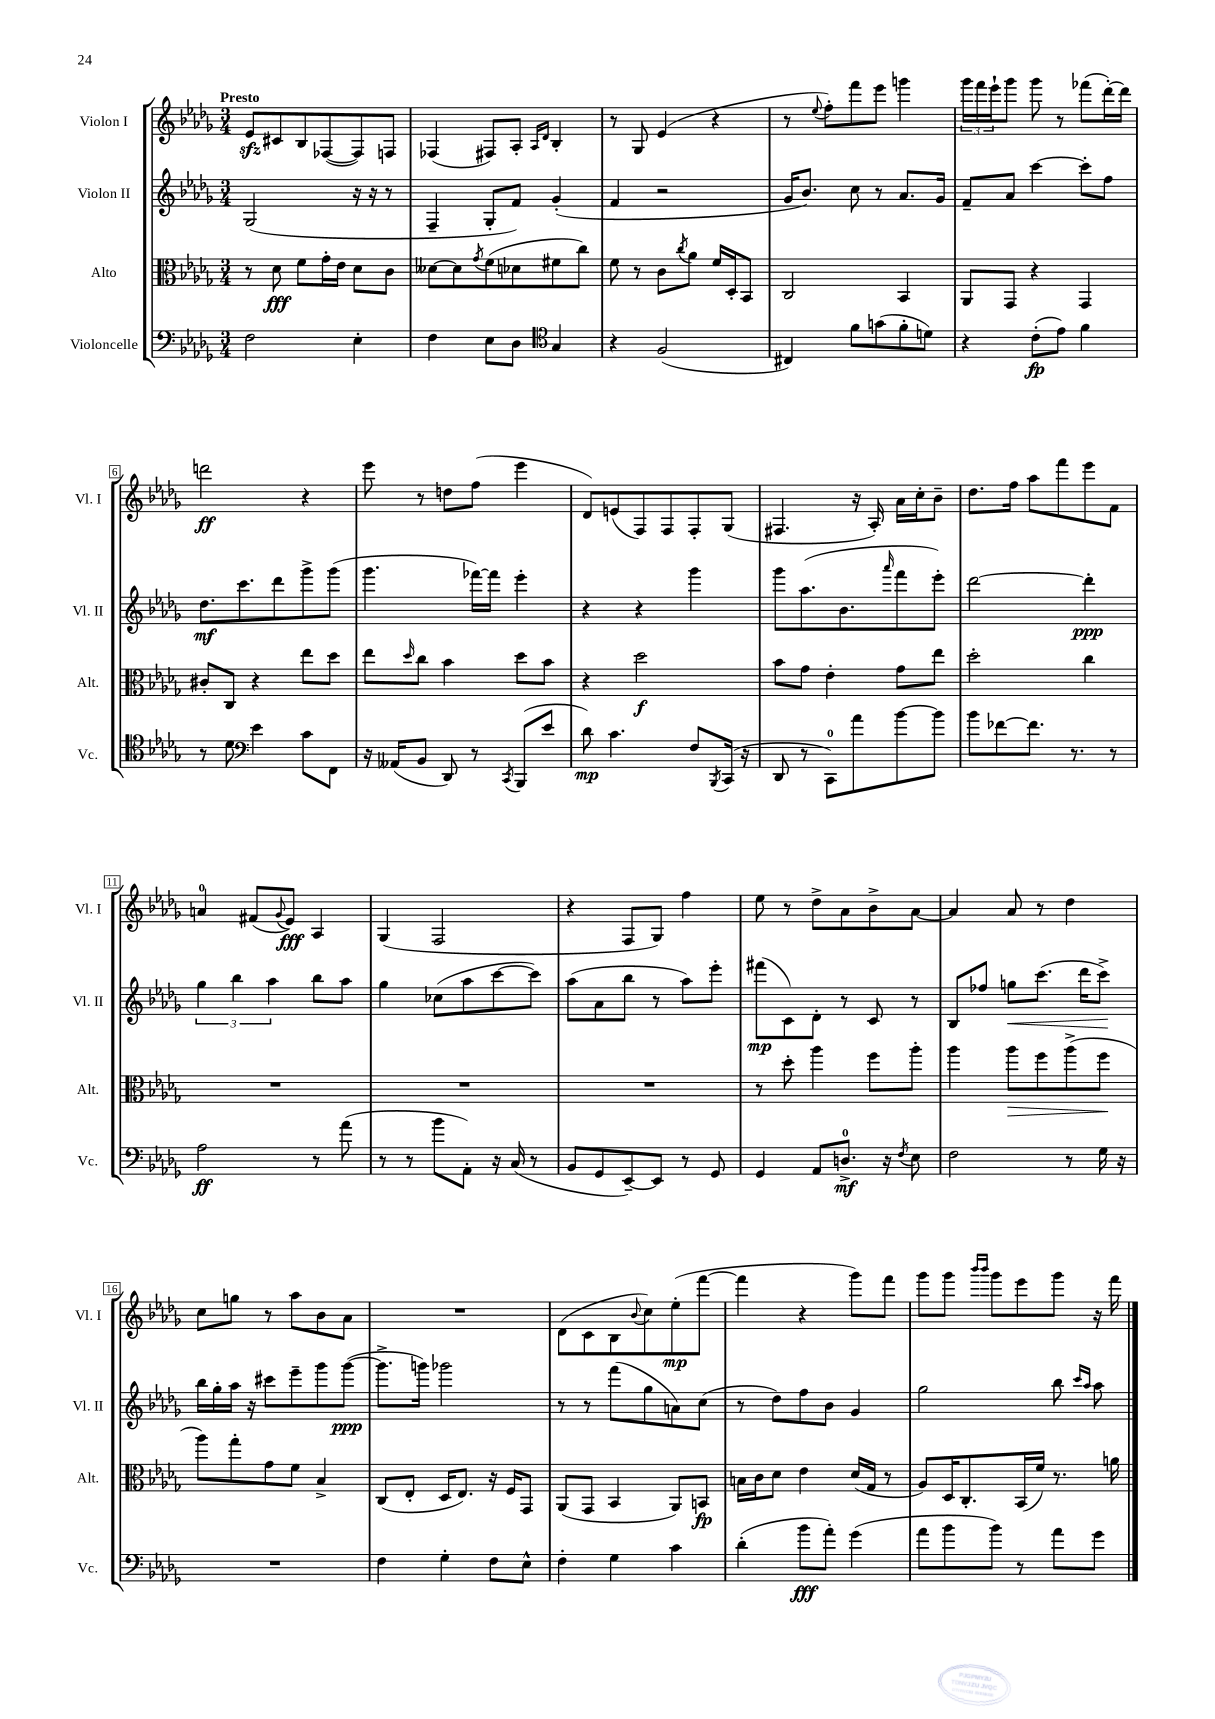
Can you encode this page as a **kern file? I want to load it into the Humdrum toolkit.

**kern	**kern	**kern	**kern
*staff4	*staff3	*staff2	*staff1
*clefF4	*clefC3	*clefG2	*clefG2
*k[b-e-a-d-g-]	*k[b-e-a-d-g-]	*k[b-e-a-d-g-]	*k[b-e-a-d-g-]
*M3/4	*M3/4	*M3/4	*M3/4
2F	8r	(2G-	8e-
.	8d-	.	8c#
.	8f	.	8B-
.	16g-'	.	([8F-
.	16e-	.	.
4E-'	8d-	16r	8F-])
.	.	16r	.
.	8c	8r	8F
=	=	=	=
4F	[8d--	4F~	(4F-
.	8d--]	.	.
.	8qg-	.	.
8E-	(8f	8G-'	8F#)
8D-	8d-	8f)	8A-'
*clefC4	*	*	*
.	.	.	16qqA-
.	.	.	16qqd-
4G-	8f#	(4g-'	4B-'
.	8cc)	.	.
=	=	=	=
4r	8f	4f	8r
.	8r	.	8G-
(2F	8c	2r	(4e-
.	8qcc	.	.
.	8a-	.	.
.	16f	.	4r
.	16D-'	.	.
.	8BB-	.	.
=	=	=	=
4C#)	2C	16g-	8r
.	.	8.b-)	.
.	.	.	8qqee-
.	.	.	8ff')
8f	.	8cc	8fff
(8g	.	8r	8eee-
8f'	4BB-	8.a-	4ggg
8d)	.	.	.
.	.	16g-	.
=	=	=	=
4r	8AA-	8f~	24ggg-
.	.	.	24fff
.	.	.	24eee-`
.	8GG-	8a-	8ggg-
(8c'	4r	[4ccc	8ggg-
8e-)	.	.	8r
4f	4GG-	8ccc']	(8fff-
.	.	8ff	[16ddd-')
.	.	.	16ddd-]
=	=	=	=
8r	8c#'	8.dd-	2ddd
8d-	8C	.	.
.	.	8.ccc	.
*clefF4	*	*	*
4e-	4r	.	.
.	.	8ddd-	.
8c	8ee-	8ggg-^	4r
8FF	8dd-	(8ggg-	.
=	=	=	=
16r	8ee-	4.ggg-	8eee-
(16AA--	.	.	.
.	16qqdd-	.	.
8BB-	8cc	.	8r
8DD-)	4b-	.	8dd
8r	.	[16fff-)	(8ff
.	.	16fff-]	.
8qCC	.	.	.
(8BBB-	8dd-	4eee-'	4eee-
8e-	8b-	.	.
=	=	=	=
8d-)	4r	4r	8d-)
4.c	.	.	(8e
.	2dd-	4r	8F)
.	.	.	8F
8F	.	4ggg-	8F'
8qBBB-	.	.	.
(16CC	.	.	(8G-
16r	.	.	.
=	=	=	=
8DD-	8b-	8ggg-	4.F#
8r	8g-	(8.aa-	.
8CC)	4e-'	.	.
.	.	8.b-	.
8a-	.	.	16r
.	.	.	16A-')
.	.	16qqaaa-	.
[8b-	8g-	8fff	16a-
.	.	.	16cc'
8b-]	8ee-	8eee-')	8b-~
=	=	=	=
8b-	2dd-'	[2ddd-	8.dd-
[8f-	.	.	.
.	.	.	16ff
8.f-]	.	.	8aa-
.	.	.	8fff
8.r	.	.	.
.	4cc	4ddd-']	8eee-
8r	.	.	8f
=	=	=	=
2A-	2.r	6gg-	4a
.	.	6bb-	.
.	.	.	(8f#
.	.	6aa-	.
.	.	.	8qqg-
.	.	.	8e-)
8r	.	8bb-	4A-
(8a-	.	8aa-	.
=	=	=	=
8r	2.r	4gg-	(4G-
8r	.	.	.
8b-	.	(8cc-	2F
8AA-')	.	8aa-	.
16r	.	[8ccc	.
(16C	.	.	.
8r	.	8ccc])	.
=	=	=	=
8BB-	2.r	(8aa-	4r
8GG-	.	8a-	.
[8EE-~)	.	8bb-	8F
8EE-]	.	8r	8G-)
8r	.	8aa-)	4ff
8GG-	.	8eee-'	.
=	=	=	=
4GG-	8r	(8fff#	8ee-
.	8dd-'	8c)	8r
8AA-	4aa-	8d-'	8dd-^
8.D^	.	8r	8a-
.	8ff	8c	8b-^
16r	.	.	.
8qF	.	.	.
8E-	8aa-'	8r	[8a-
=	=	=	=
2F	4aa-	8B-	4a-]
.	.	8ff-	.
.	8aa-	8gg	8a-
.	8ff	(8.ccc	8r
8r	(8aa-^	.	4dd-
.	.	16ddd-	.
16G-	8ff	8ccc^)	.
16r	.	.	.
=	=	=	=
2.r	8aa-)	16bb-	8cc
.	.	16gg-'	.
.	8gg-'	16aa-	8gg
.	.	16r	.
.	8g-	8ccc#	8r
.	8f	8eee-~	8aa-
.	4B-^	8ggg-	8b-
.	.	([8ggg-	8a-
=	=	=	=
4F	(8C	8.ggg-^]	2.r
.	8E-'	.	.
.	.	16ggg)	.
4G-'	16D-	2ggg-	.
.	8.E-)	.	.
8F	16r	.	.
.	16F	.	.
8E-^^	8GG-	.	.
=	=	=	=
4F'	(8AA-	8r	(8d-
.	8GG-	8r	8c
4G-	4BB-	(8fff	8B-
.	.	.	8qqb-
.	.	8gg-	8cc)
4c	8AA-)	8a)	(8ee-'
.	8BB	(8cc	[8fff
=	=	=	=
(4d-'	16B	8r	4fff]
.	16c	.	.
.	8d-	8dd-)	.
8b-	4e-	8ff	4r
8a-')	.	8b-	.
(4g-	(16d-	4g-	8ggg-)
.	16G-	.	.
.	8r	.	8fff
=	=	=	=
8a-	8A-)	2gg-	8ggg-
8b-	16D-	.	8ggg-
.	8.C'	.	.
.	.	.	16qqbbb-
.	.	.	16qqbbb-
8b-)	.	.	8ggg-
8r	(16BB-	.	8eee-
.	16f)	.	.
8a-	8.r	8bb-	8ggg-
.	.	16qqccc	.
.	.	16qqaa-	.
8g-	.	8aa-	16r
.	16a	.	16fff
==	==	==	==
*-	*-	*-	*-
